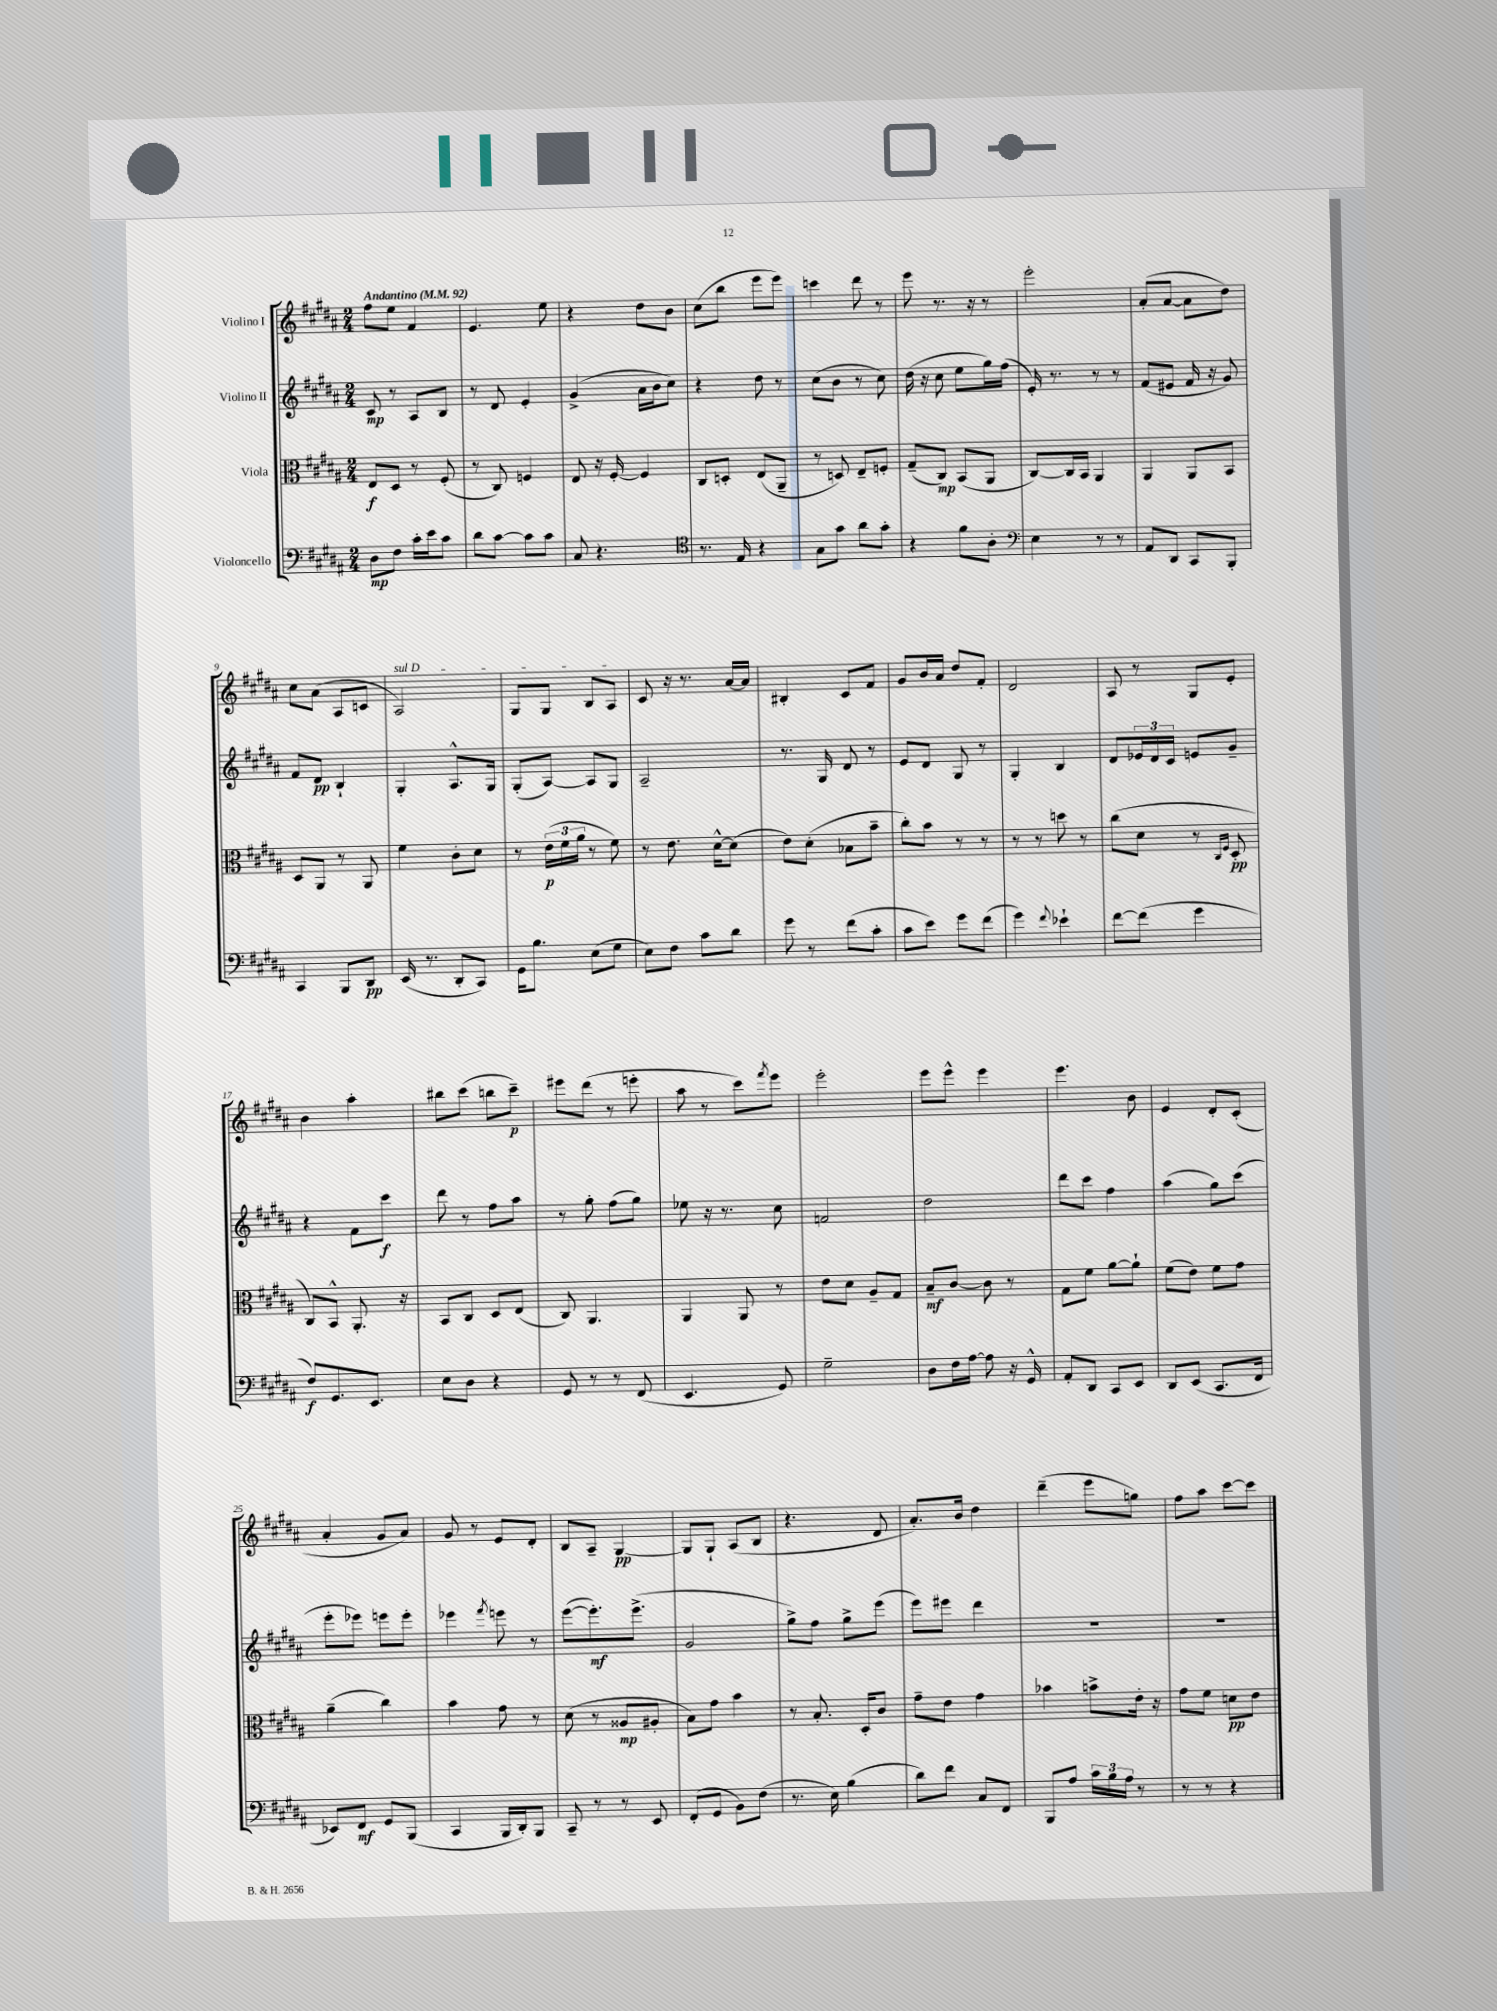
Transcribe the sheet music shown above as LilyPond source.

<<
\new StaffGroup <<
\new Staff = "s0" \with { instrumentName = "Violino I" } {
    \clef treble \key b \major \numericTimeSignature \time 2/4 \tempo "Andantino" 4 = 92
    fis''8 e''8 fis'4 |
    e'4. e''8 |
    r4 dis''8 b'8 |
    cis''8( b''8 e'''8 e'''8) |
    c'''4 dis'''8 r8 |
    e'''8 r8. r16 r8 |
    e'''2-. |
    ais'8-.( ais'8~ ais'8 dis''8) |
    cis''8 ais'8( ais8 c'8 |
    \once \override TextSpanner.bound-details.left.text = \markup { \italic "sul D" } ais2\startTextSpan) |
    gis8 gis8 b8 ais8\stopTextSpan |
    cis'8 r16 r8. ais'16~ ais'16 |
    bis4-. cis'8 fis'8 |
    gis'8 b'16 ais'16 dis''8 fis'8-. |
    dis'2 |
    ais8 r8 gis8 e'8-. |
    b'4 ais''4-. |
    bis''8 cis'''8( b''8 cis'''8--\p) |
    eis'''8 dis'''8( r8 e'''8-. |
    ais''8 r8 cis'''8) \acciaccatura { fis'''8 } e'''8 |
    e'''2-. |
    e'''8 e'''8-^ e'''4 |
    e'''4. b'8 |
    e'4 dis'8-. cis'8-.( |
    ais'4-. gis'8 ais'8) |
    gis'8 r8 e'8 dis'8-. |
    b8 ais8-- gis4~\pp |
    gis8 gis8-! ais8( b8 |
    r4. dis'8 |
    ais'8.-.) b'16 dis''4 |
    dis'''4--( e'''8 g''8) |
    fis''8 ais''8 cis'''8~ cis'''8 \bar "|." |
}
\new Staff = "s1" \with { instrumentName = "Violino II" } {
    \clef treble \key b \major \numericTimeSignature \time 2/4
    cis'8\mp r8 ais8 b8 |
    r8 dis'8 e'4-. |
    gis'4->( ais'16 b'16 cis''8) |
    r4 dis''8 r8 |
    cis''8( b'8 r8 cis''8) |
    dis''16( r16 cis''8 e''8 gis''16) fis''16( |
    e'16-.) r8. r8 r8 |
    fis'8( eis'8 fis'16 r16 gis'8) |
    fis'8 dis'8\pp b4-! |
    gis4-. ais8.-^ gis16 |
    gis8-.( ais8~) ais8 gis8 |
    ais2-- |
    r8. gis16 dis'8 r8 |
    e'8 dis'8 gis8 r8 |
    gis4-. b4 |
    dis'8 \tuplet 3/2 { ees'16 dis'16 cis'16 } e'8 gis'8-- |
    r4 fis'8 cis'''8\f |
    dis'''8 r8 fis''8 ais''8 |
    r8 gis''8-. fis''8( gis''8) |
    ees''8 r16 r8. cis''8 |
    f'2 |
    dis''2 |
    dis'''8 cis'''8 fis''4 |
    ais''4( gis''8) cis'''8( |
    e'''8-. ees'''8) e'''8 e'''8-. |
    ees'''4 \acciaccatura { fis'''8 } e'''8 r8 |
    e'''8~( e'''8.-.\mf) e'''8.->( |
    gis'2 |
    gis''8->) fis''8 gis''8-> e'''8( |
    e'''8) eis'''8 dis'''4 |
    R2 |
    R2 \bar "|." |
}
\new Staff = "s2" \with { instrumentName = "Viola" } {
    \clef alto \key b \major \numericTimeSignature \time 2/4
    e8\f dis8 r8 fis8-.( |
    r8 cis8) f4 |
    e8 r16 fis16~-. fis4 |
    cis8 d8-. e8( ais,8-- |
    r8 d8) e8-- f8-. |
    gis8--( cis8\mp) b,8( ais,8 |
    cis8~) cis16 b,16 ais,4 |
    ais,4 ais,8 b,8 |
    dis8 ais,8 r8 ais,8 |
    fis'4 cis'8-. dis'8 |
    r8 \tuplet 3/2 { e'16\p( fis'16 ais'16 } r8 fis'8) |
    r8 e'8. dis'16~-^ dis'8( |
    e'8) dis'8-.( bes8 b'8-- |
    cis''8-.) b'8 r8 r8 |
    r8 r8 d''8 r8 |
    cis''8( dis'8 r8 \grace { cis16 fis16 } dis8-.\pp |
    cis8) b,8-^ ais,8.-. r16 |
    b,8 cis8 dis8 e8( |
    cis8) ais,4. |
    ais,4 ais,8 r8 |
    e'8 dis'8 ais8-- gis8 |
    b8--\mf cis'8~ cis'8 r8 |
    gis8 fis'8 ais'8~ ais'8-! |
    fis'8( e'8) fis'8 gis'8 |
    ais'4--( cis''4) |
    b'4 gis'8 r8 |
    dis'8( r8 aisis8\mp ais8-. |
    b8) gis'8 b'4 |
    r8 b8.-. dis16-. cis'8 |
    gis'8-- e'8 gis'4 |
    bes'4 b'8-> e'16-. r16 |
    gis'8 fis'8 d'8\pp e'8 \bar "|." |
}
\new Staff = "s3" \with { instrumentName = "Violoncello" } {
    \clef bass \key b \major \numericTimeSignature \time 2/4
    dis8\mp fis8 cis'16-. e'16 cis'8 |
    dis'8 cis'8~ cis'8 cis'8 |
    cis8 r4. |
    \clef tenor r8. e16 r4 |
    gis8 gis'8 ais'8 gis'8-. |
    r4 fis'8 ais8-. |
    \clef bass e4 r8 r8 |
    ais,8 dis,8 cis,8 b,,8-. |
    cis,4 b,,8 dis,8\pp |
    e,16( r8. dis,8-. cis,8) |
    gis,16 b8. e8( gis8 |
    e8) fis8 cis'8 dis'8 |
    gis'8 r8 fis'8( cis'8-. |
    cis'8 e'8) gis'8 fis'8( |
    gis'4) \appoggiatura { fis'8 } ees'4-! |
    fis'8~ fis'8( gis'4 |
    fis8\f) gis,8. e,8. |
    e8 dis8 r4 |
    gis,8 r8 r8 fis,8( |
    e,4. gis,8) |
    gis2-- |
    dis8 fis16 ais16~ ais8 r16 gis,16-^ |
    ais,8-. dis,8 cis,8 e,8 |
    dis,8 e,8( cis,8. fis,16 |
    ees,8) fis,8\mf gis,8 b,,8( |
    cis,4 b,,16 dis,16-.) b,,8 |
    cis,8-- r8 r8 e,8 |
    fis,8-.( gis,8 b,8) fis8( |
    r8. e16) b4( |
    dis'8) fis'8 cis8 fis,8 |
    b,,8 ais8 \tuplet 3/2 { cis'16 b16 ais16 } r8 |
    r8 r8 r4 \bar "|." |
}
>>
>>
